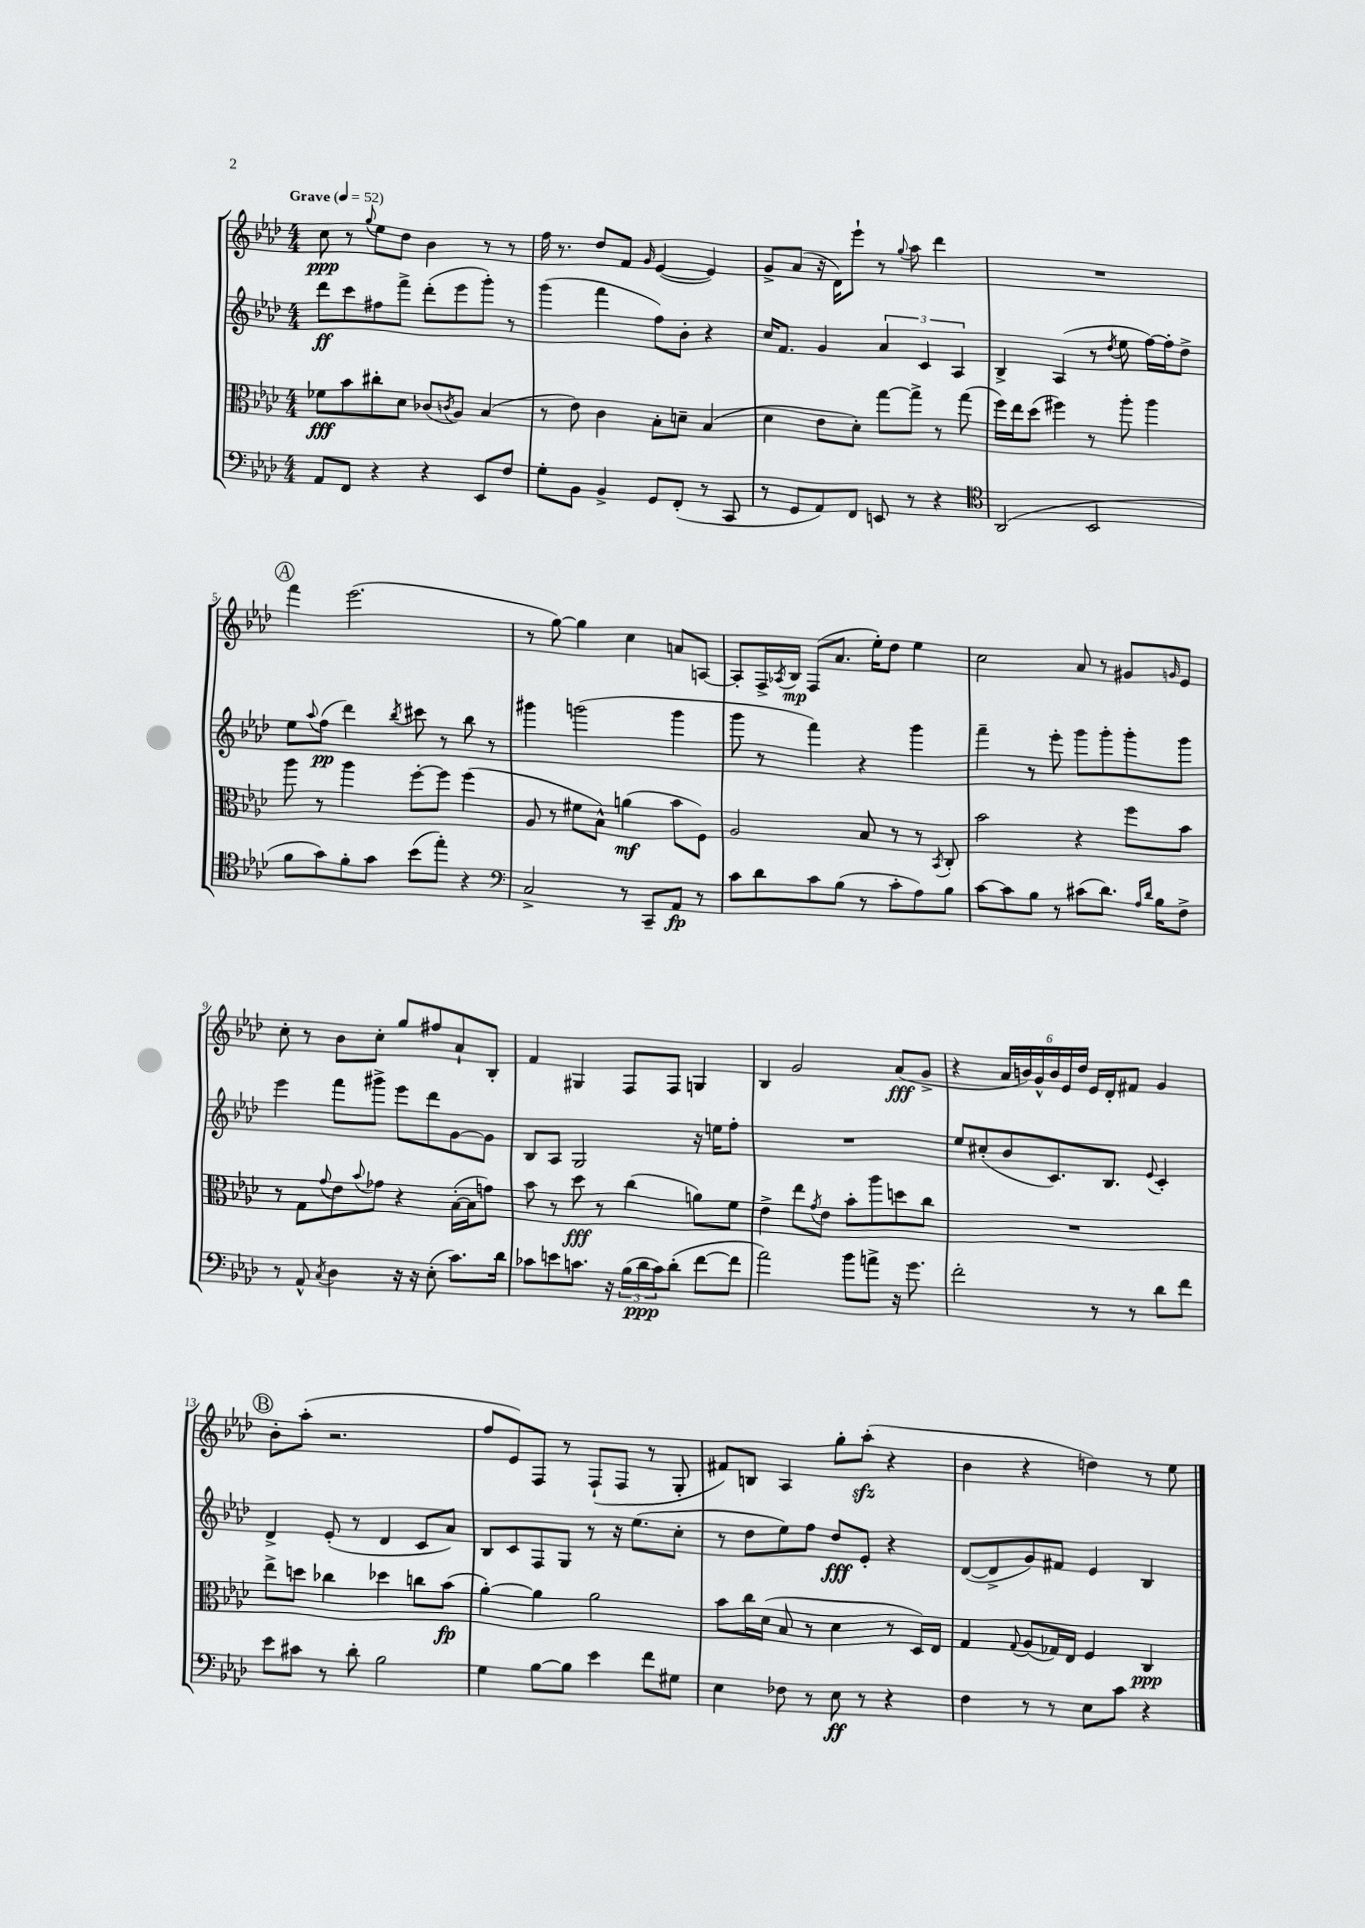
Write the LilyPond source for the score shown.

<<
\new StaffGroup <<
\new Staff = "s0" {
    \clef treble \key aes \major \numericTimeSignature \time 4/4 \tempo "Grave" 4 = 52
    c''8\ppp r8 \appoggiatura { g''8 } ees''8 des''8 bes'4 r8 r8 |
    f''16 r8. des''8 f'8 \grace { g'16 } ees'4~( ees'4) |
    g'8-> aes'8( r16 des'16) ees'''8-! r8 \appoggiatura { g''8 } aes''8 des'''4 |
    R1 |
    \mark \markup { \circle "A" } f'''4 ees'''2.( |
    r8 g''8~) g''4 c''4 a'8 a8~ |
    a8-. f16-> \acciaccatura { aes8 } bes16\mp f8( aes'8. ees''16-.) des''8 ees''4 |
    c''2 aes'8 r8 gis'8 \grace { g'16 } ees'8 |
    c''8-. r8 bes'8 c''8-. g''8 fis''8 aes'8-! bes8-. |
    f'4 gis4 f8 f8 g4 |
    bes4 g'2 aes'8\fff( g'8-> |
    r4 \tuplet 6/4 { aes'16 b'16) g'16-^ b'16 ees'16 des''16 } ees'16 des'16-. fis'8 g'4 |
    \mark \markup { \circle "B" } bes'8-. aes''8-.( r2. |
    f''8 ees'8) f8 r8 f8-!( f8 r8 g8-. |
    fis'8) b8 aes4 g''8-. aes''8-.\sfz( r4 |
    bes'4 r4 d''4) r8 ees''8 \bar "|." |
}
\new Staff = "s1" {
    \clef treble \key aes \major \numericTimeSignature \time 4/4
    des'''8\ff c'''8 fis''8 f'''8-> des'''8-.( ees'''8 g'''8-.) r8 |
    g'''4( f'''4 f''8) bes'8-. r4 |
    c''16 f'8. g'4 \tuplet 3/2 { aes'4 c'4 aes4 } |
    bes4-> aes4( r8 \acciaccatura { des''8 } ees''8 f''16~) f''16-. des''8-> |
    \mark \markup { \circle "A" } ees''8 \appoggiatura { aes''8 } f''8\pp( des'''4) \acciaccatura { bes''8 } cis'''8 r8 bes''8 r8 |
    gis'''4 g'''2( g'''4 |
    g'''8 r8 f'''4) r4 g'''4 |
    f'''4-- r8 ees'''8-. g'''8 g'''8-. g'''8-. g'''8 |
    ees'''4 f'''8 gis'''8-> ees'''8 des'''8 g'8~ g'8 |
    bes8 aes8 g2 r16 e''16 f''8-. |
    R1 |
    ees''8 cis''8-.( bes'8 c'8.) bes8. \appoggiatura { ees'8 } c'4-. |
    \mark \markup { \circle "B" } des'4-> ees'8-.( r8 des'4 c'8 aes'8) |
    bes8 c'8 f8 g8 r8 r16 ees''8.( c''8-. |
    r8 des''8 ees''8) f''8 des''8\fff ees'8-. r4 |
    des'8~( des'8-> g'8) fis'8 ees'4 bes4 \bar "|." |
}
\new Staff = "s2" {
    \clef alto \key aes \major \numericTimeSignature \time 4/4
    fes'8\fff bes'8 cis''8-. des'8 ces'8( \acciaccatura { c'8 } aes8) bes4( |
    r8 ees'8) c'4 bes8-. d'8-- bes4( |
    des'4 ees'8 des'8-.) g''8~ g''8-> r8 g''8( |
    f''16) ees''16 des''8( fis''4) r8 aes''8-. aes''4 |
    \mark \markup { \circle "A" } aes''8 r8 aes''4 f''8~-. f''8 f''4( |
    aes8 r8 fis'8 bes8-^) a'4\mf( bes'8 f8) |
    aes2 bes8 r8 r8 \acciaccatura { bes,8 } c8-. |
    bes'2 r4 f''8 bes'8 |
    r8 g8 \appoggiatura { g'8 } ees'8 \appoggiatura { bes'8 } ges'8 r4 bes16~-.( bes16 g'8) |
    bes'8 r8 des''8\fff r8 c''4( a'8) f'8 |
    ees'4-> ees''8 \acciaccatura { g'8 } ees'8 bes'8-. aes''8 d''8 c''8 |
    R1 |
    \mark \markup { \circle "B" } ees''8-> d''8 ces''4 des''4 c''8 bes'8\fp( |
    aes'4~-.) aes'4 aes'2 |
    bes'8 c''16 des'16( bes8 r8 des'4 r8 des16) ees16 |
    g4 \appoggiatura { g8 } aes8( ges16) ees16 f4 c4\ppp \bar "|." |
}
\new Staff = "s3" {
    \clef bass \key aes \major \numericTimeSignature \time 4/4
    aes,8 f,8 r4 r4 ees,8 f8 |
    g8-. bes,8 bes,4-> g,8 f,8-.( r8 c,8 |
    r8 g,8 aes,8) f,8 e,8 r8 r4 |
    \clef tenor aes,2( bes,2 |
    \mark \markup { \circle "A" } f'8 g'8) f'8-. g'8 bes'8( ees''8-.) r4 |
    \clef bass c2-> r8 c,8-- aes,8\fp r8 |
    c'8 des'8 c'8 bes8( r8 c'8-. aes8) bes8 |
    c'8~ c'8 bes8 r8 cis'8( des'8.) \grace { aes16 des'16 } bes16 f8-> |
    r8 aes,8-^ \acciaccatura { c8 } des4 r16 r16 ees8-.( c'8.) des'16 |
    ces'8 e'8 c'8. r16 \tuplet 3/2 { bes16( des'16\ppp c'16) } des'8-.( f'8~ f'8 |
    aes'2) bes'8 a'8-> r16 g'8. |
    f'2-. r8 r8 des'8 f'8 |
    \mark \markup { \circle "B" } ees'8 cis'8 r8 des'8-. bes2 |
    g4 bes8~ bes8 ees'4 f'8 gis8 |
    ees4 fes8 r8 ees8\ff r8 r4 |
    f4 r8 r8 ees8 c'8 r4 \bar "|." |
}
>>
>>
